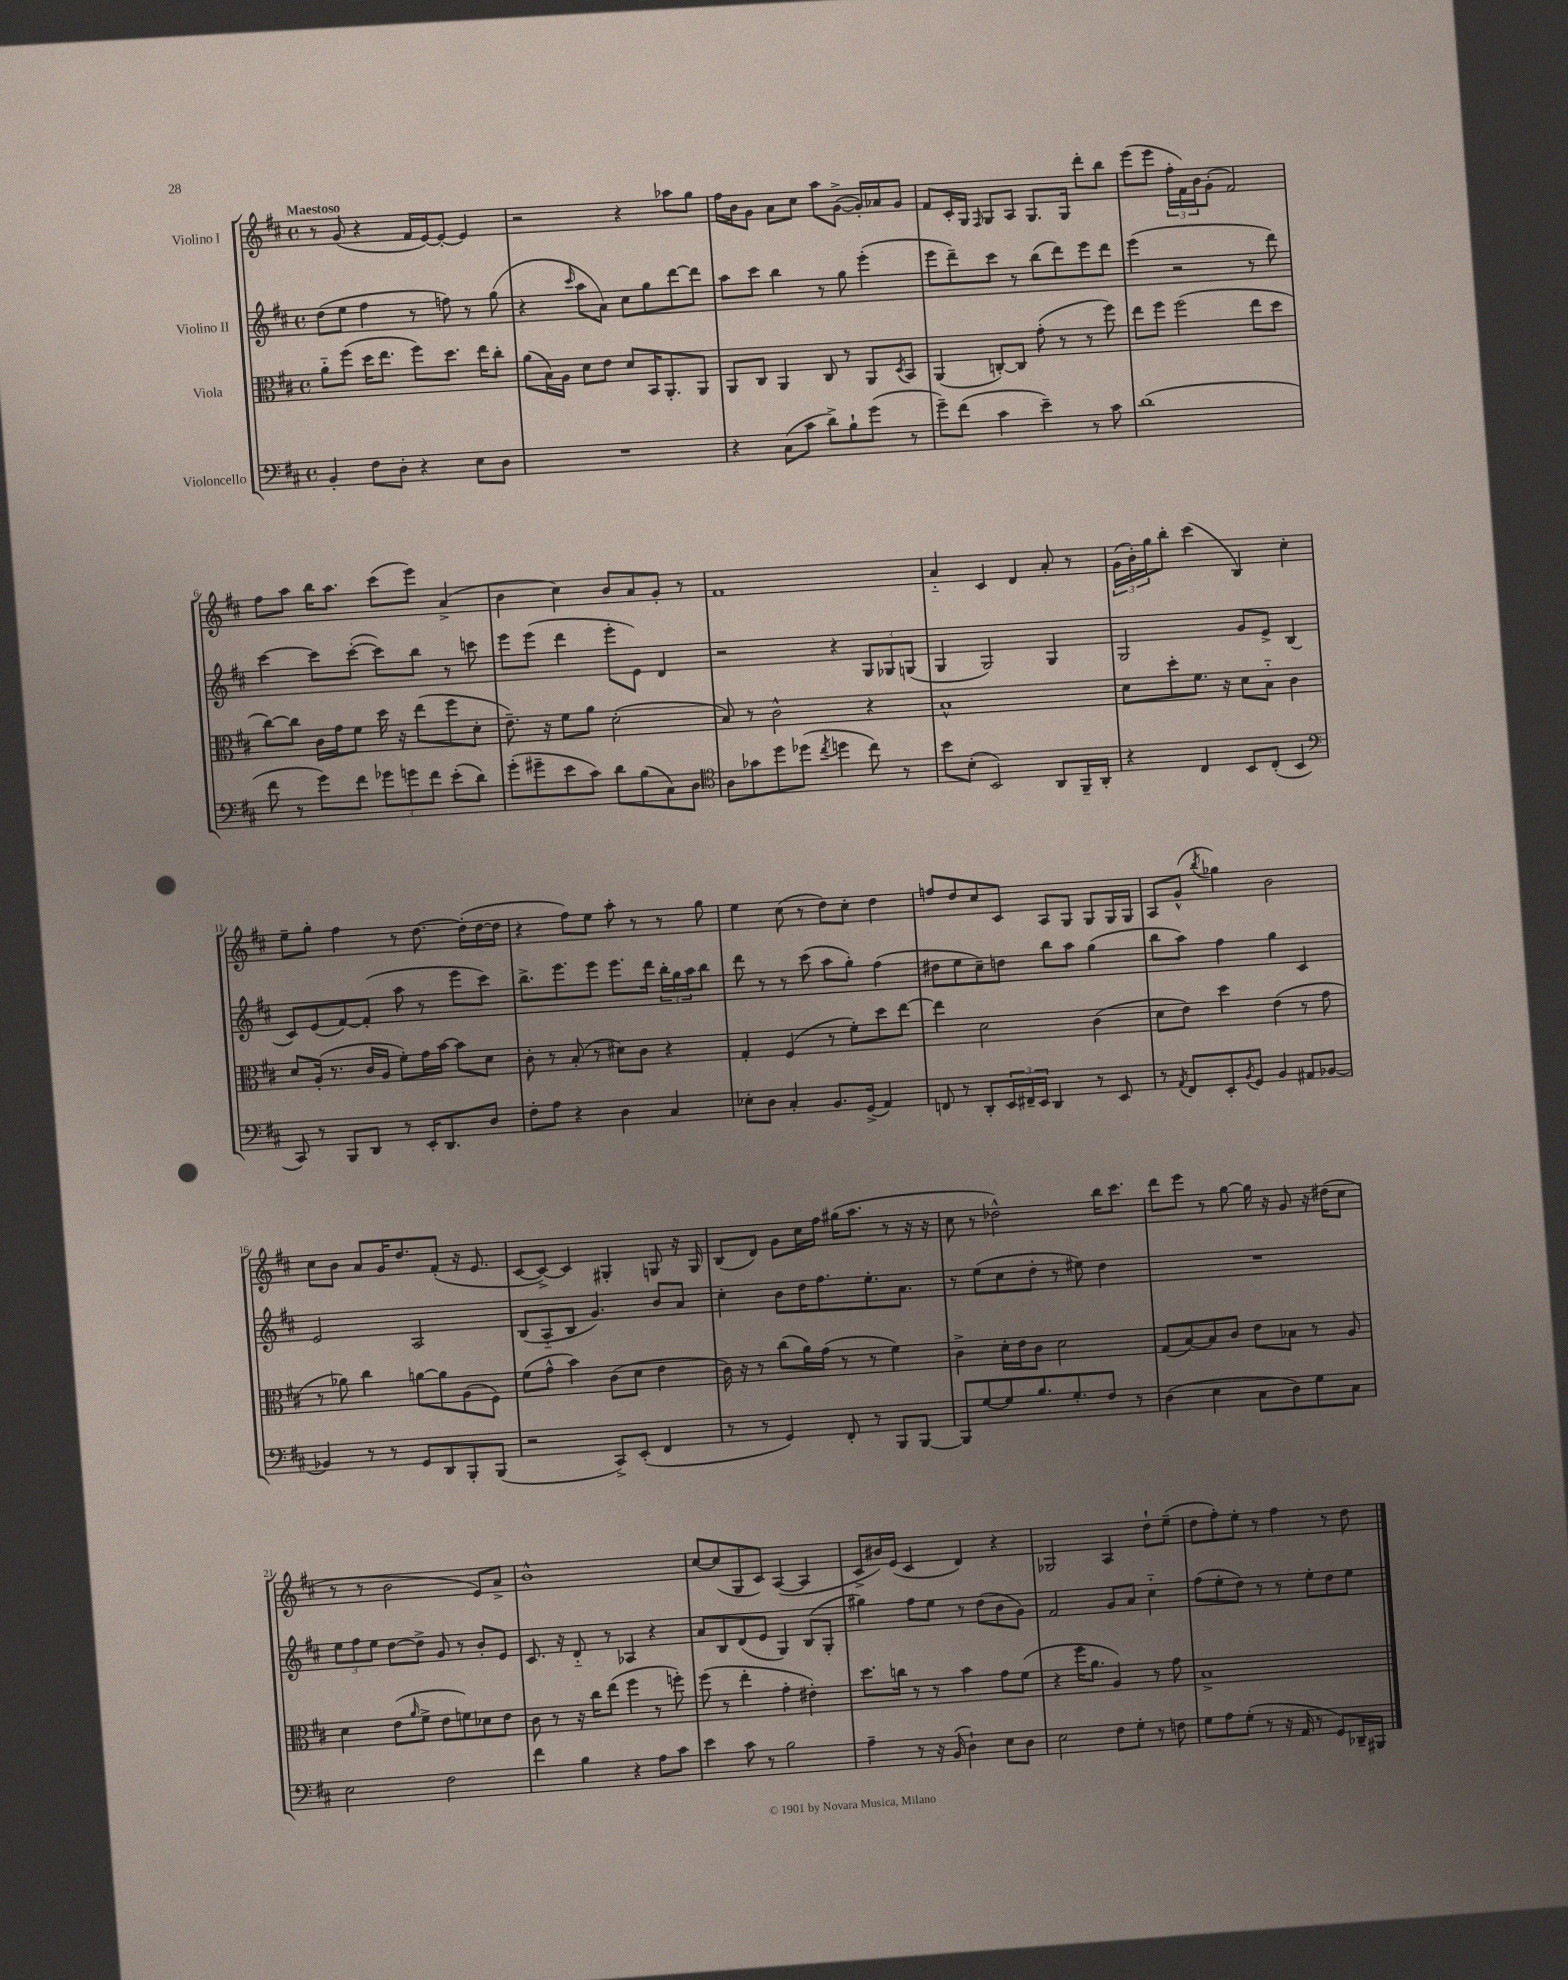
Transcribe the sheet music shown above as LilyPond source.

<<
\new StaffGroup <<
\new Staff = "s0" \with { instrumentName = "Violino I" } {
    \clef treble \key d \major \defaultTimeSignature \time 4/4 \tempo "Maestoso"
    r8 g'8( r4 fis'16 e'16~) e'8~-. e'4 |
    r2 r4 aes''8 g''8 |
    fis''16 b'16 g'8 a'8 cis''8 a''8 g'8~->( g'16-.) aes'16 g'8 |
    fis'8 cis'16-. g16 \grace { fis16 } g8 a8 g8. g16 d'''8-. b''8 |
    e'''8( e'''8 \tuplet 3/2 { fis''16-. fis'16) b'16 } g'8-.( fis'2) |
    fis''8 a''8 b''16 a''8. cis'''8( e'''8) a'4->( |
    b'4 cis''4) b'8 a'8 g'8-. r8 |
    fis'1 |
    a'4-_ cis'4 d'4 a'8-. r8 |
    \tuplet 3/2 { g'16( b'16-.) g''16 } b''8-. cis'''4( b4) cis''4-. |
    e''8-- g''8-. fis''4 r8 d''8.~ d''16-.( d''16~ d''16 |
    r4 fis''8) e''8 a''8-. r8 r8 g''8 |
    e''4 cis''8( r8 d''8) cis''8-. d''4 |
    f''8 d''8 cis''8 cis'8 a8 g8 g8 g16 g16 |
    a8 g'8-^( \acciaccatura { b''8 } ges''4) b'2 |
    cis''8 b'8 a'8 g'16 d''8. fis'8-.( r16 e'8. |
    cis'8~ cis'8~->) cis'4 gis4-. g8 r16 g16 |
    b8( d'8) g'8 cis''16 fis''16 gis''16( a''8. r8 r16 r16 |
    cis''8 r8 des''2-^) b''16 cis'''8. |
    d'''8 e'''8 r8 g''8~ g''16 r16 g'8 r16 dis''16( cis''8 |
    r8 r8 b'2 e'8) a'8-> |
    b'1-^ |
    cis''8~ cis''8( g8 cis'8) a4~( a4 |
    cis'8-> bis'16) e'16( cis'4 d'4) r4 |
    ges2 a4 d''8-! e''8--( |
    d''8 fis''8-.) e''8-. r8 fis''4 r8 d''8 \bar "|." |
}
\new Staff = "s1" \with { instrumentName = "Violino II" } {
    \clef treble \key d \major \defaultTimeSignature \time 4/4
    d''8( e''8 fis''4 r8 f''8) r8 g''8( |
    r4 \grace { cis'''16 } a''8 a'8) cis''8 g''8 d'''8~ d'''8 |
    a''8 cis'''8 b''4 r8 g''8 e'''4-.( |
    e'''8 d'''8--) cis'''8 r8 b''8( d'''8) e'''8 d'''8 |
    e'''4( r2 r8 d'''8) |
    cis'''4~ cis'''8 cis'''8~-.( cis'''8) b''8 r8 c'''8 |
    e'''8 e'''8( d'''4 e'''8-. e'8) d'4 |
    r2 r4 \tuplet 3/2 { g8 ges8 g8( } |
    g4 g2) g4 |
    g2 g'8 e'8-> b4( |
    cis'8) e'8( fis'8~) fis'8-.( a''8 r8 e'''8 cis'''8) |
    b''8.-> e'''8. e'''8 e'''8. d'''16 \tuplet 3/2 { b''16-. g''16 a''16 } b''8 |
    d'''8 r8 r8 cis'''8( a''8 g''8-.) fis''4( |
    dis''8 e''8 cis''8--) d''8 b''8 a''8 g''4( |
    b''8 a''8) fis''4 g''4 cis'4 |
    e'2 a2 |
    b8( a8-_ b8 g'4.) b'8 a'8 |
    cis''4-. b'8 d''16 fis''8. e''8.-. a'8. |
    r8 e''8( cis''8 d''8-. r8 eis''8) d''4 |
    R1 |
    \tuplet 3/2 { e''8 fis''8 e''8 } d''8~ d''8-> g'8 r8 b'8-. e'8 |
    cis'8. r16 d'8-_ r8 aes4 r4 |
    a'8 b8 d'8( e'8 g4) b8( g8-. |
    gis''4) fis''8 e''8 r8 d''8( b'8 g'8) |
    fis'2 g'8 a'8 cis''4-_ |
    fis''8( e''8-. d''8) r8 r8 e''8-. d''8 e''8 \bar "|." |
}
\new Staff = "s2" \with { instrumentName = "Viola" } {
    \clef alto \key d \major \defaultTimeSignature \time 4/4
    a'8-_ fis''8( d''16 e''8. fis''8) d''8. e''16 cis''8-. |
    a'8( b16) a16 d'8 e'8 d'8 b,16 a,8.-. a,8 |
    a,8 cis8 a,4 cis8 r8 a,8 \acciaccatura { d8 } b,8 |
    a,4( c8~-.) c8 g'8-.( r8 r8 fis''8) |
    e''8 fis''8 fis''2( e''8 d''8 |
    cis''8~) cis''8 cis'16 g'16 fis'8 d''16 r16 e''8( fis''8 d'8-. |
    e'8.--) r16 fis'8 a'8 d'2-.( |
    b8) r8 cis'2-^ r4 |
    b1-^ |
    d'8 d''8-. fis'8. r16 d'8 b8-_ cis'4 |
    d'8 a16-.( r8. cis'16 a16 fis'8-.) g'16 b'16~ b'8 d'8 |
    cis'8-. r8 b8-.( r8 dis'8) cis'8 r4 |
    g4-. fis4( r8 fis'8-.) d''8 e''8~ |
    e''4 d'2 cis'4( |
    d'8 e'8) d''4 e'4( r8 g'8 |
    r8 aes'8) cis''4 a'8~ a'8 a8( fis8) |
    fis'8( g'8-^ b'4) cis'8( d'8 e'4 |
    cis'16) r16 r8 cis''8( a'16) g'16( r8 r8 fis'4) |
    cis'4-> d'16-. e'16 cis'8 d'2 |
    g8( b8~) b8 cis'8 e'8 bes8 r8 a8 |
    d'4 e'8( \grace { a'16 } fis'8-> e'8 f'8) des'8 e'8 |
    cis'8 r8 r16 cis''16 e''8( fis''4 r8 f''8-.) |
    fis''8( r8 e''4-. g'4-. eis'4-.) |
    d''8. c''16 r8 r8 b'4 g'8 fis'8( |
    r4 fis''16 a'8. a4) r8 g'8 |
    b1-> \bar "|." |
}
\new Staff = "s3" \with { instrumentName = "Violoncello" } {
    \clef bass \key d \major \defaultTimeSignature \time 4/4
    b,4-. fis8 d8-. r4 e8 d8 |
    R1 |
    r4 cis8( cis'8 d'8->) b8-! g'8( r8 |
    g'8--) fis'8( cis'4 e'4--) r8 cis'8 |
    d'1( |
    fis'8 r8 g'8) fis'8 \tuplet 3/2 { ges'8 g'8 fis'8 } e'8-.( d'8) |
    g'8-.( gis'8-- e'8 cis'8) d'8 b8( cis8) d8 |
    \clef tenor a8 ges'8 d''8 des''8( \acciaccatura { cis''8 } d''4 cis''8) r8 |
    b'8 b8-.( b,2) a,8 fis,16-- a,16-. |
    r4 cis4 b,8 cis8-.( b,4 |
    \clef bass cis,8) r8 b,,8 d,8 r8 e,16-. d,8. d8 |
    fis8-. a8 r4 d4 cis4 |
    ees8-. d8 cis4-. b,8. g,16->( a,4) |
    f,8 r8 d,8-. \tuplet 3/2 { e,16 fis,16-- e,16 } d,4 r8 e,8 |
    r8 \acciaccatura { a,8 } fis,8 e,8-. \acciaccatura { b,8 } g,8 b,4 ais,8 bes,8~ |
    bes,4 r8 r8 g,8 d,8 b,,8-. b,,8( |
    r2 cis,8->) e,8-.( fis,4 |
    r8 r8 g,4) fis,8-. r8 b,,8 b,,8~ |
    b,,8 g8~ g8 b8. g8.-. fis8 r8 |
    d4( e4 cis8 d8) g8 cis8 |
    e2 fis2 |
    fis'4 b4 r4 a8 cis'8 |
    e'4 cis'8 r8 b2 |
    a4-- r8 r16 b,16( d4-!) e8 d8 |
    e2 fis8 g8-. r8 f8 |
    g8 a8 g8-.( r8 r16 a,16 r8 g,8) des,16-- bis,,16 \bar "|." |
}
>>
>>
